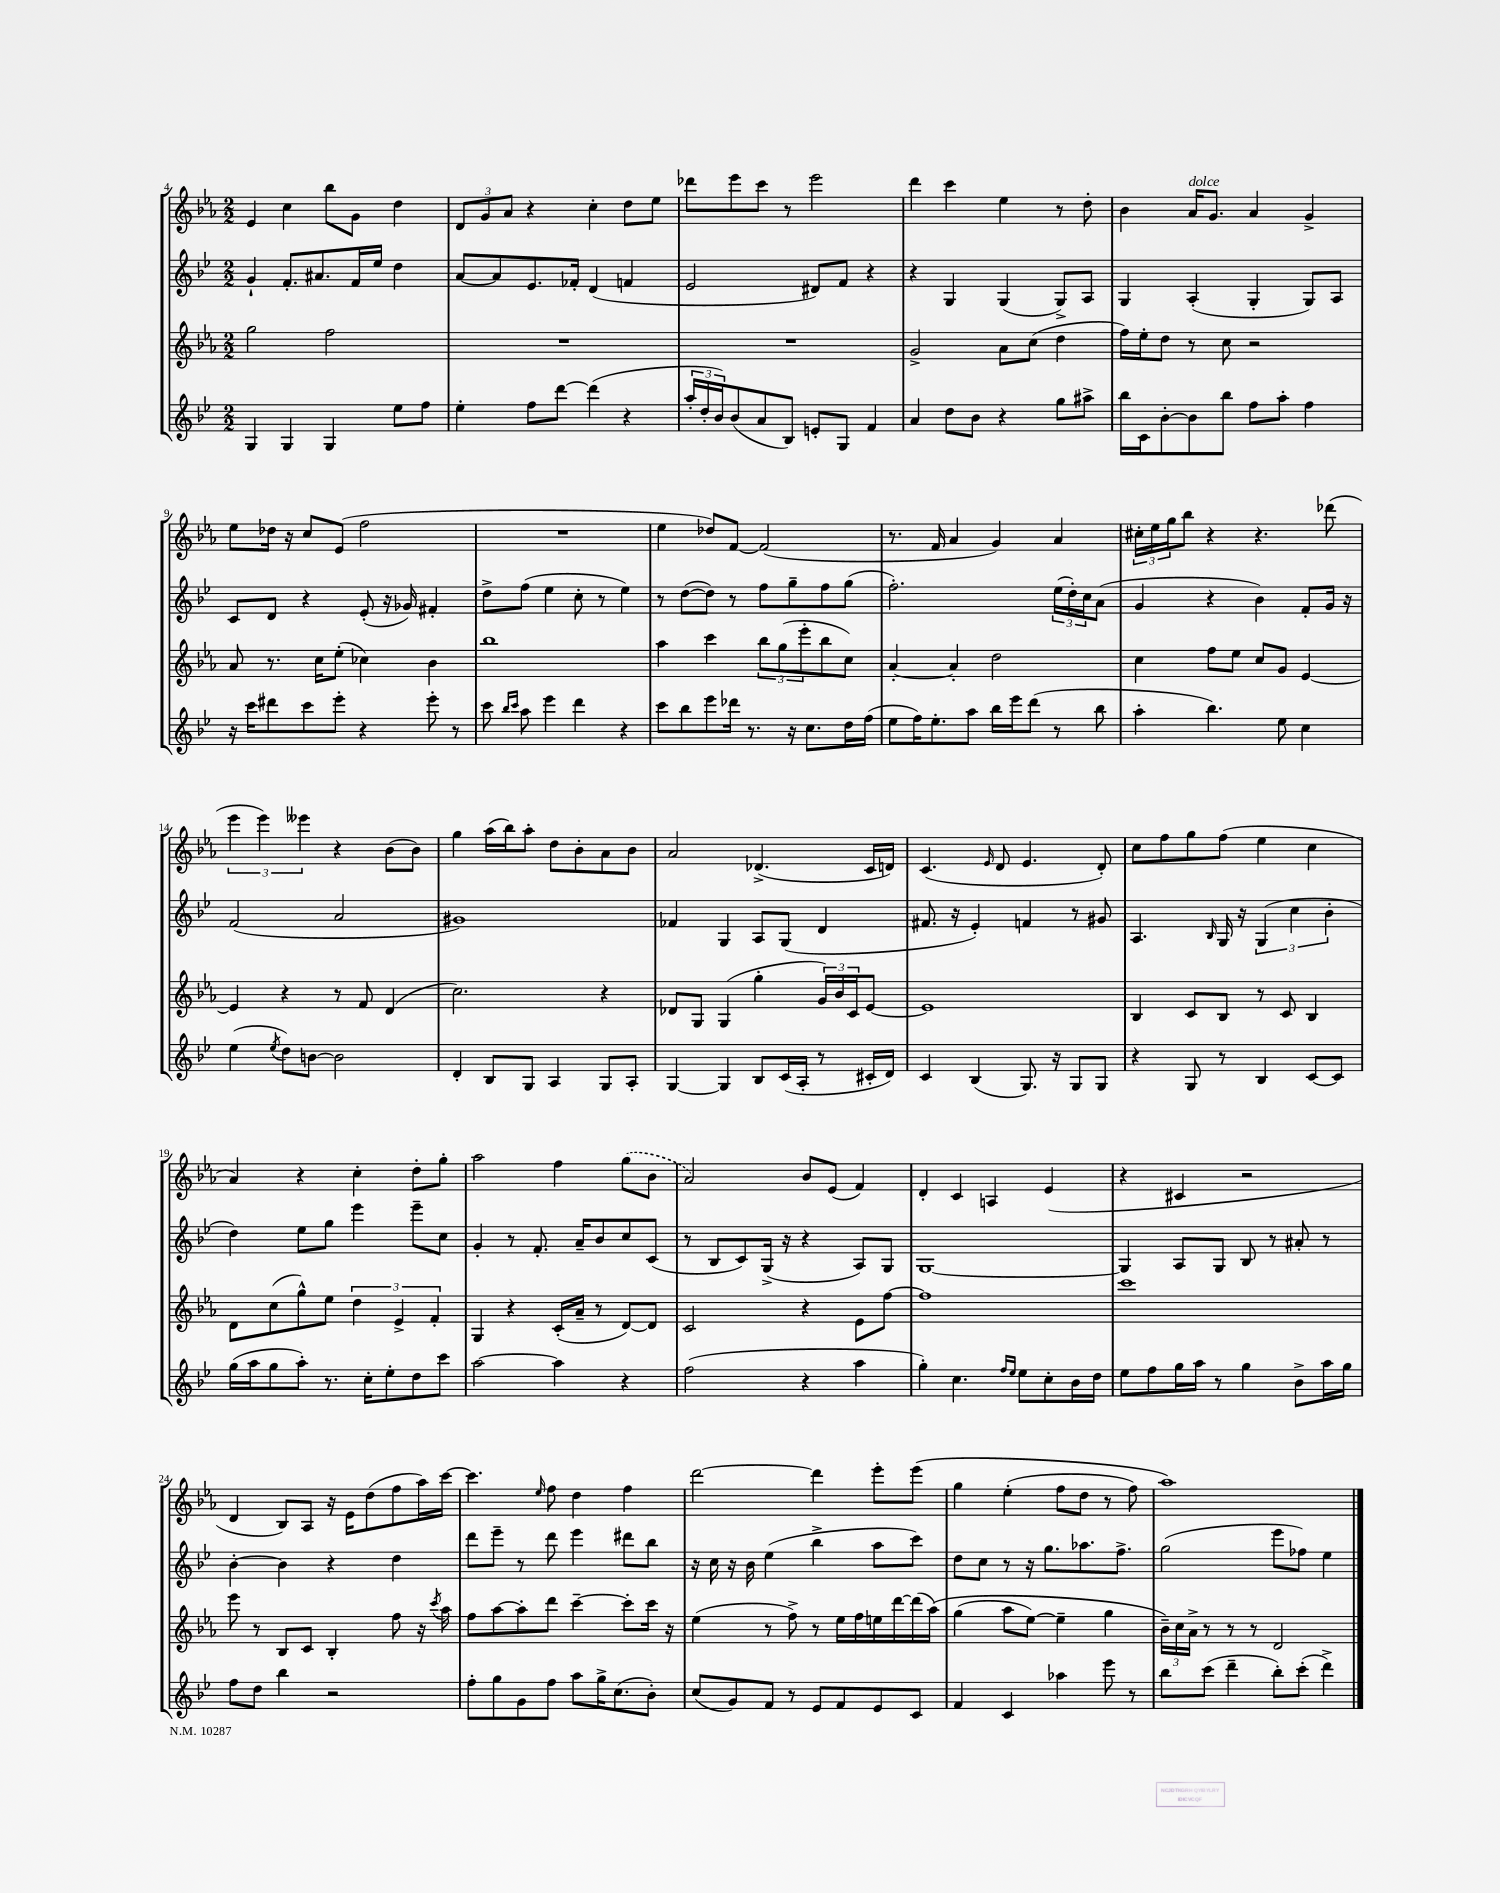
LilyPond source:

<<
\new StaffGroup <<
\new Staff = "s0" {
    \clef treble \key ees \major \numericTimeSignature \time 2/2
    ees'4 c''4 bes''8 g'8 d''4 |
    \tuplet 3/2 { d'8 g'8 aes'8 } r4 c''4-. d''8 ees''8 |
    des'''8 ees'''8 c'''8 r8 ees'''2 |
    d'''4 c'''4 ees''4 r8 d''8-. |
    bes'4 aes'16^\markup { \italic "dolce" } g'8. aes'4 g'4-> |
    ees''8 des''16 r16 c''8 ees'8( f''2 |
    R1 |
    ees''4 des''8) f'8~ f'2( |
    r8. f'16 aes'4 g'4) aes'4 |
    \tuplet 3/2 { cis''16-. ees''16 g''16 } bes''8 r4 r4. des'''8( |
    \tuplet 3/2 { ees'''4 ees'''4) eeses'''4 } r4 bes'8( bes'8) |
    g''4 aes''16( bes''16) aes''8-. d''8 bes'8-. aes'8 bes'8 |
    aes'2 des'4.->( c'16 d'16) |
    c'4.( \grace { ees'16 } d'8 ees'4. d'8-.) |
    c''8 f''8 g''8 f''8( ees''4 c''4 |
    aes'4) r4 c''4-. d''8-. g''8-. |
    aes''2 f''4 \once \slurDashed g''8( bes'8 |
    aes'2) bes'8 ees'8( f'4) |
    d'4-. c'4 a4 ees'4( |
    r4 cis'4 r2 |
    d'4 bes8) aes8 r16 ees'16 d''8( f''8 aes''16) c'''16~ |
    c'''4. \grace { ees''16 } f''8 d''4 f''4 |
    d'''2~ d'''4 ees'''8-. ees'''8\( |
    g''4 ees''4-.( f''8 d''8 r8 f''8) |
    aes''1\) \bar "|." |
}
\new Staff = "s1" {
    \clef treble \key bes \major \numericTimeSignature \time 2/2
    g'4-! f'8.-. ais'8. f'16 ees''16 d''4 |
    a'8~ a'8 ees'8. fes'16-. d'4( f'4 |
    ees'2 dis'8) f'8 r4 |
    r4 g4 g4( g8->) a8 |
    g4 a4-.( g4-. g8) a8 |
    c'8 d'8 r4 ees'8-.( r16 ges'16) fis'4-. |
    d''8-> f''8( ees''4 c''8-. r8 ees''4) |
    r8 d''8~( d''8) r8 f''8 g''8-- f''8 g''8( |
    f''2.-.) \tuplet 3/2 { ees''16( d''16-.) c''16 } a'8( |
    g'4 r4 bes'4) f'8-. g'16 r16 |
    f'2( a'2 |
    gis'1) |
    fes'4 g4 a8 g8( d'4 |
    fis'8. r16 ees'4-.) f'4 r8 gis'8 |
    a4. \grace { bes16 } g16 r16 \tuplet 3/2 { g4( c''4 bes'4-. } |
    d''4) ees''8 g''8 ees'''4 ees'''8-- c''8 |
    g'4-. r8 f'8.-. a'16-- bes'8 c''8 c'8( |
    r8 bes8 c'8) g16->( r16 r4 a8) g8 |
    g1~ |
    g4 a8 g8 bes8 r8 ais'8-. r8 |
    bes'4~-. bes'4 r4 d''4 |
    d'''8 ees'''8-- r8 d'''8 ees'''4 dis'''8 bes''8 |
    r16 c''16 r16 bes'16 ees''4( bes''4-> a''8 c'''8) |
    d''8 c''8 r8 r16 g''8. aes''8. f''8.-> |
    g''2( ees'''8 fes''8) ees''4 \bar "|." |
}
\new Staff = "s2" {
    \clef treble \key ees \major \numericTimeSignature \time 2/2
    g''2 f''2 |
    R1 |
    R1 |
    g'2-> aes'8 c''8( d''4 |
    f''16) ees''16-. d''8 r8 c''8 r2 |
    aes'8 r8. c''16 ees''8-.( ces''4) bes'4 |
    bes''1 |
    aes''4 c'''4 \tuplet 3/2 { bes''8 g''8( ees'''8-. } bes''8 c''8) |
    aes'4~-. aes'4-. d''2 |
    c''4 f''8 ees''8 c''8 g'8 ees'4~ |
    ees'4 r4 r8 f'8 d'4( |
    c''2.) r4 |
    des'8 g8 g4( g''4-. \tuplet 3/2 { g'16) bes'16 c'16 } ees'8~ |
    ees'1 |
    bes4 c'8 bes8 r8 c'8 bes4 |
    d'8 c''8( g''8-^) ees''8 \tuplet 3/2 { d''4 ees'4-> f'4-. } |
    g4 r4 c'16-.( aes'16-- r8 d'8~) d'8 |
    c'2 r4 ees'8 f''8~ |
    f''1 |
    c'''1 |
    ees'''8 r8 bes8 c'8 bes4-. f''8 r16 \acciaccatura { c'''8 } aes''16 |
    f''8 aes''8~ aes''8-. d'''8 c'''4~-- c'''8-. c'''16 r16 |
    ees''4( r8 f''8->) r8 ees''16 f''16 e''16 d'''16~ d'''16( aes''16)\( |
    g''4( aes''8 ees''8~) ees''4-- g''4 |
    \tuplet 3/2 { bes'16--\) c''16 aes'16-> } r8 r8 r8 d'2 \bar "|." |
}
\new Staff = "s3" {
    \clef treble \key bes \major \numericTimeSignature \time 2/2
    g4 g4 g4 ees''8 f''8 |
    ees''4-. f''8 d'''8~ d'''4( r4 |
    \tuplet 3/2 { a''16-. d''16-. bes'16) } bes'8( a'8 bes8) e'8-. g8 f'4 |
    a'4 d''8 bes'8 r4 g''8 ais''8-> |
    bes''16 c'16 bes'8~-. bes'8 bes''8 f''8 a''8-. f''4 |
    r16 c'''16 dis'''8 c'''8 ees'''8-. r4 ees'''8-. r8 |
    c'''8 \grace { bes''16 c'''16 } a''8 ees'''4 d'''4 r4 |
    c'''8 bes''8 ees'''8 des'''16 r8. r16 c''8. d''16 f''16( |
    ees''8 f''16) ees''8.-. a''8 bes''16 ees'''16 d'''8( r8 bes''8 |
    a''4-. bes''4.) ees''8 c''4 |
    ees''4( \acciaccatura { ees''8 } d''8) b'8~ b'2 |
    d'4-. bes8 g8 a4 g8 a8-. |
    g4~ g4 bes8 c'16( a16-. r8 cis'16-. d'16) |
    c'4 bes4( g8.) r16 g8 g8 |
    r4 g8 r8 bes4 c'8~ c'8 |
    g''16( a''16 g''8 a''8-.) r8. c''16-. ees''8-. d''8 c'''8 |
    a''2~ a''4 r4 |
    f''2( r4 a''4 |
    g''4-.) c''4. \grace { f''16 ees''16 } ees''8 c''8-. bes'16 d''16 |
    ees''8 f''8 g''16 a''16 r8 g''4 bes'8-> a''16 g''16 |
    f''8 d''8 bes''4 r2 |
    f''8-. g''8 g'8 f''8 a''8 g''16-> c''8.( bes'8-.) |
    c''8( g'8) f'8 r8 ees'8 f'8 ees'8 c'8 |
    f'4 c'4 aes''4 ees'''8 r8 |
    bes''8 c'''8( d'''4-- bes''8-.) c'''8-.( d'''4->) \bar "|." |
}
>>
>>
\layout { \context { \Score currentBarNumber = #4 } }
